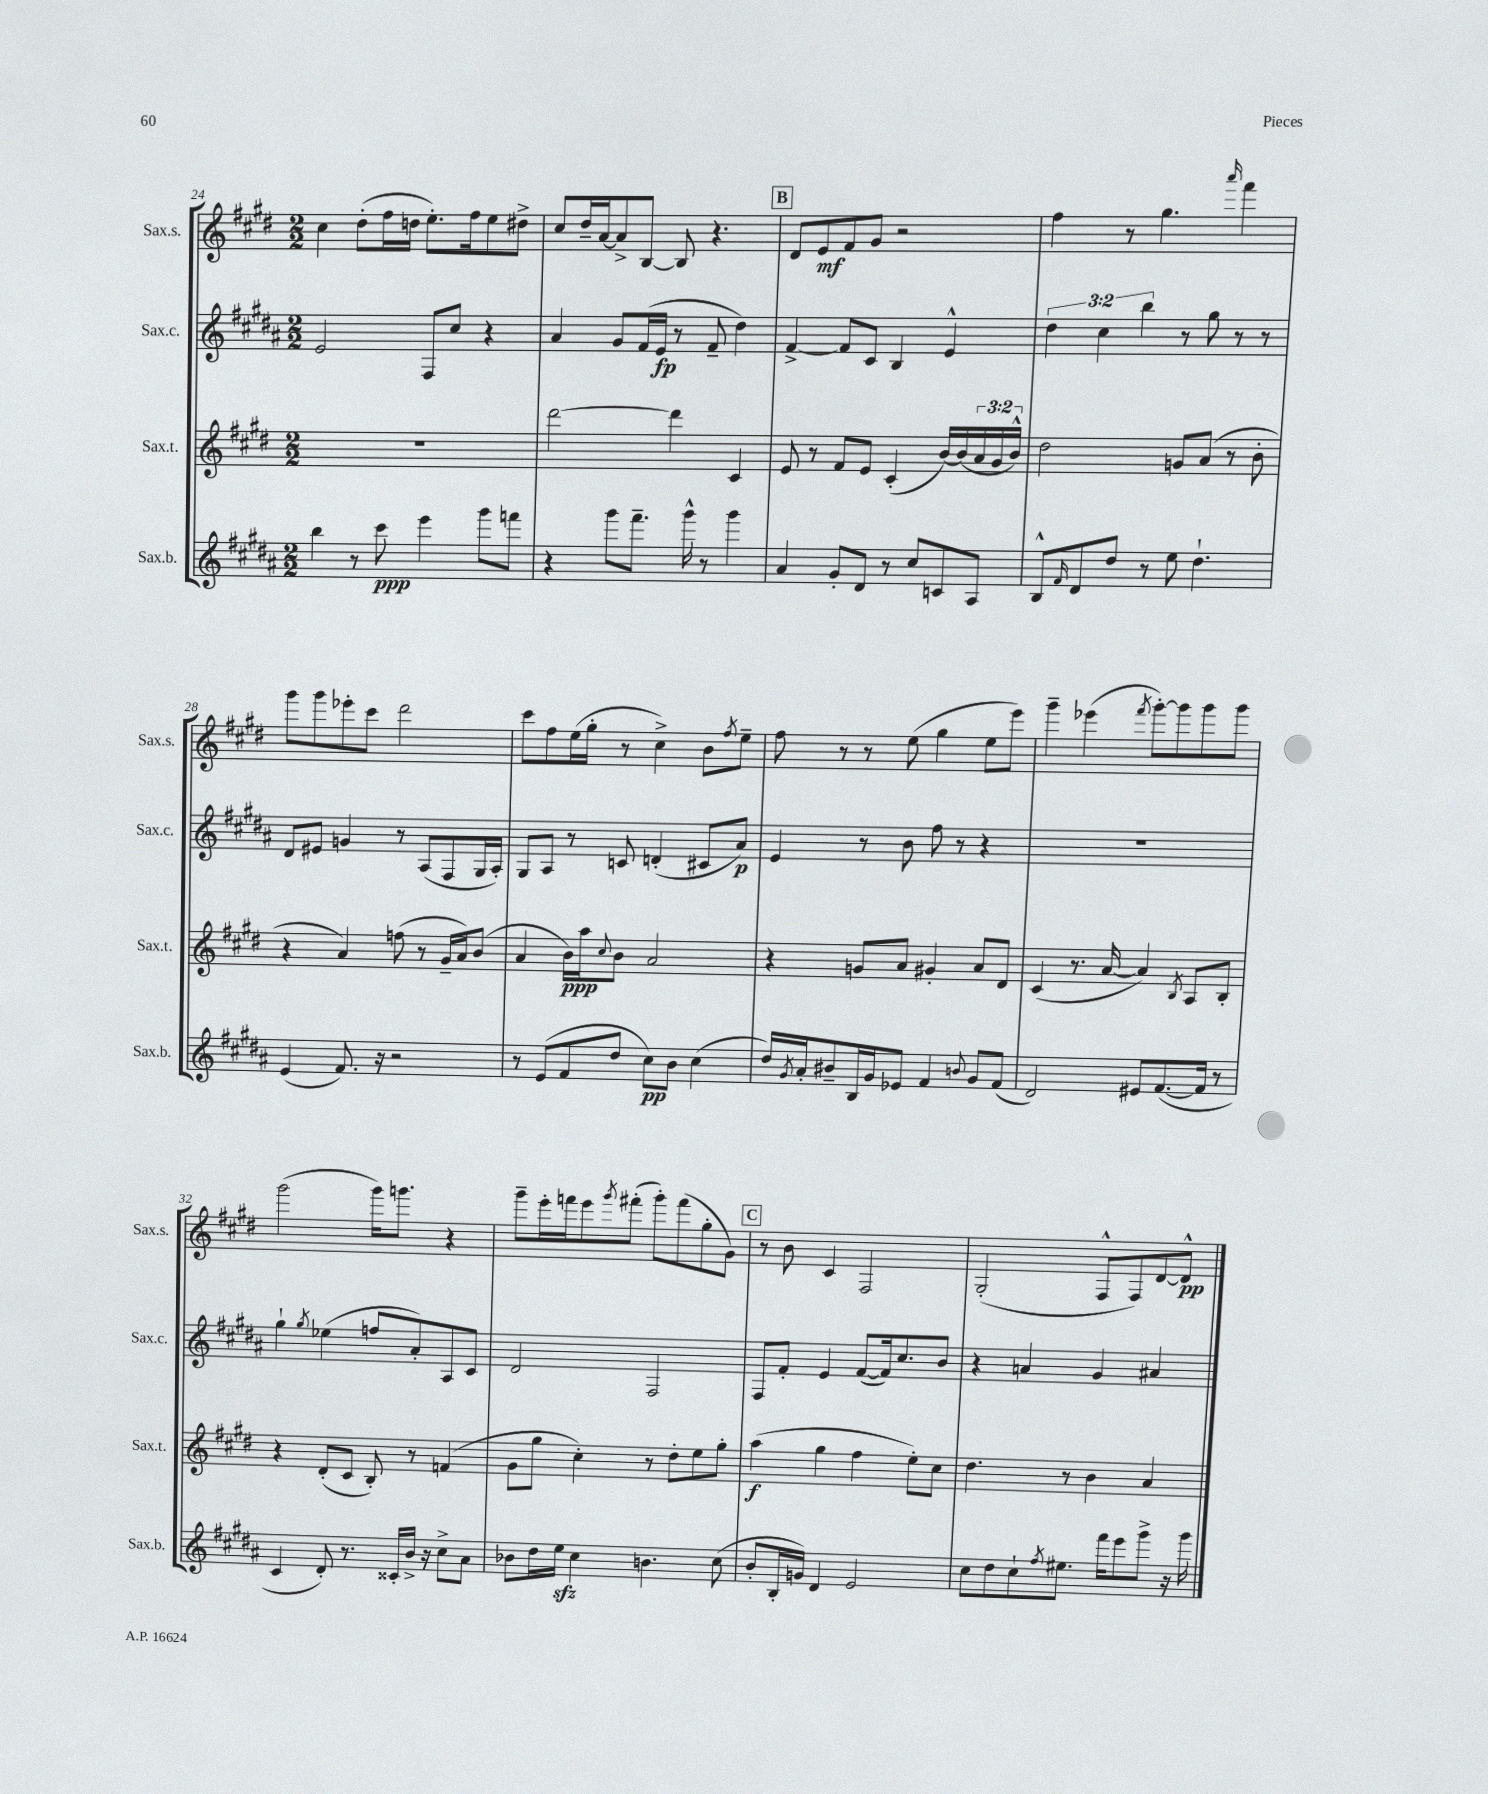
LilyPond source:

<<
\new StaffGroup <<
\new Staff = "s0" \with { instrumentName = "Sax.s." shortInstrumentName = "Sax.s." } {
    \clef treble \key e \major \numericTimeSignature \time 2/2
    cis''4 dis''8-.( fis''16 d''16 e''8.-.) fis''16 e''8 dis''8-> |
    cis''8 dis''16-- a'16~ a'8-> b8~ b8 r4. |
    \mark \markup { \box "B" } dis'8 e'8\mf fis'8 gis'8 r2 |
    fis''4 r8 gis''4. \grace { a'''16 } fis'''4 |
    gis'''8 gis'''8 ees'''8-. cis'''8 dis'''2 |
    cis'''8 fis''8 e''16( gis''16-. r8 cis''4->) b'8 \acciaccatura { fis''8 } e''8-- |
    fis''8 r8 r8 e''8( gis''4 e''8 e'''8) |
    gis'''4-- ees'''4( \acciaccatura { fis'''8 } gis'''8~-.) gis'''8 gis'''8 gis'''8 |
    gis'''2( gis'''16) g'''8. r4 |
    gis'''8-- e'''16-. f'''16 e'''8 \acciaccatura { gis'''8 } fis'''8-.( gis'''8-.) fis'''8( gis''8-. gis'8) |
    \mark \markup { \box "C" } r8 b'8 cis'4 fis2 |
    gis2-.( fis8-^ fis8) dis'8~ dis'8-^\pp \bar "|." |
}
\new Staff = "s1" \with { instrumentName = "Sax.c." shortInstrumentName = "Sax.c." } {
    \clef treble \key b \major \numericTimeSignature \time 2/2 \override Staff.TupletNumber.text = #tuplet-number::calc-fraction-text
    e'2 fis8 cis''8 r4 |
    ais'4 gis'8 fis'16( e'16\fp r8 fis'8-- dis''4) |
    \mark \markup { \box "B" } fis'4~-> fis'8 cis'8 b4 e'4-^ |
    \tuplet 3/2 { dis''4 cis''4 b''4 } r8 gis''8 r8 r8 |
    dis'8 eis'8 g'4 r8 ais8( fis8 gis16 ais16-.) |
    gis8 ais8 r8 c'8 d'4-.( cis'8 ais'8\p) |
    e'4 r8 b'8 fis''8 r8 r4 |
    R1 |
    gis''4-! \acciaccatura { gis''8 } ees''4( f''8 ais'8-.) ais8 cis'8 |
    dis'2 fis2 |
    \mark \markup { \box "C" } fis8 fis'8-. e'4 fis'8~( fis'16) cis''8. b'8 |
    r4 a'4 gis'4 ais'4 \bar "|." |
}
\new Staff = "s2" \with { instrumentName = "Sax.t." shortInstrumentName = "Sax.t." } {
    \clef treble \key e \major \numericTimeSignature \time 2/2 \override Staff.TupletNumber.text = #tuplet-number::calc-fraction-text
    R1 |
    dis'''2~ dis'''4 cis'4 |
    \mark \markup { \box "B" } e'8 r8 fis'8 e'8 cis'4-.( b'16~) b'16( \tuplet 3/2 { a'16 gis'16 b'16-^) } |
    dis''2 g'8 a'8( r8 b'8-. |
    r4 a'4) f''8( r8 gis'16-- a'16) b'8( |
    a'4 b'16\ppp) a''16 \appoggiatura { cis''8 } b'8 a'2 |
    r4 g'8 a'8 gis'4-. a'8 dis'8 |
    cis'4( r8. a'16~ a'4) \acciaccatura { b8 } a8 b8-. |
    r4 dis'8-.( cis'8 b8-.) r8 f'4( |
    gis'8 gis''8 cis''4-.) r8 dis''8-. e''8 gis''8-. |
    \mark \markup { \box "C" } a''4\f( gis''4 fis''4 e''8-.) cis''8 |
    dis''4. r8 b'4 a'4 \bar "|." |
}
\new Staff = "s3" \with { instrumentName = "Sax.b." shortInstrumentName = "Sax.b." } {
    \clef treble \key b \major \numericTimeSignature \time 2/2
    b''4 r8 cis'''8\ppp e'''4 gis'''8 f'''8 |
    r4 gis'''8 fis'''8.-- gis'''16-^ r8 gis'''4 |
    \mark \markup { \box "B" } ais'4 gis'8-. dis'8 r8 cis''8 c'8 ais8 |
    b8-^ \grace { fis'16 } dis'8 dis''8 r8 e''8 dis''4.-! |
    e'4( fis'8.) r16 r2 |
    r8 e'8( fis'8 dis''8 cis''8\pp) b'8 cis''4( |
    dis''16) \acciaccatura { gis'8 } ais'16-. bis'8-- b16 gis'16 ees'8 fis'4 \appoggiatura { b'8 } gis'8 fis'8( |
    dis'2) eis'8 fis'8.~( fis'16 r8 |
    cis'4 dis'8-.) r8. cisis'16-. b'16-> r16 cis''8-> ais'8 |
    bes'8 dis''16 e''16\sfz cis''4 b'4. cis''8( |
    \mark \markup { \box "C" } b'8-. b16-. g'16) dis'4 e'2 |
    cis''8 dis''8 cis''8-! \acciaccatura { fis''8 } eis''8. fis'''16 e'''8 gis'''8-> r16 gis'''16 \bar "|." |
}
>>
>>
\layout { \context { \Score currentBarNumber = #24 } }
